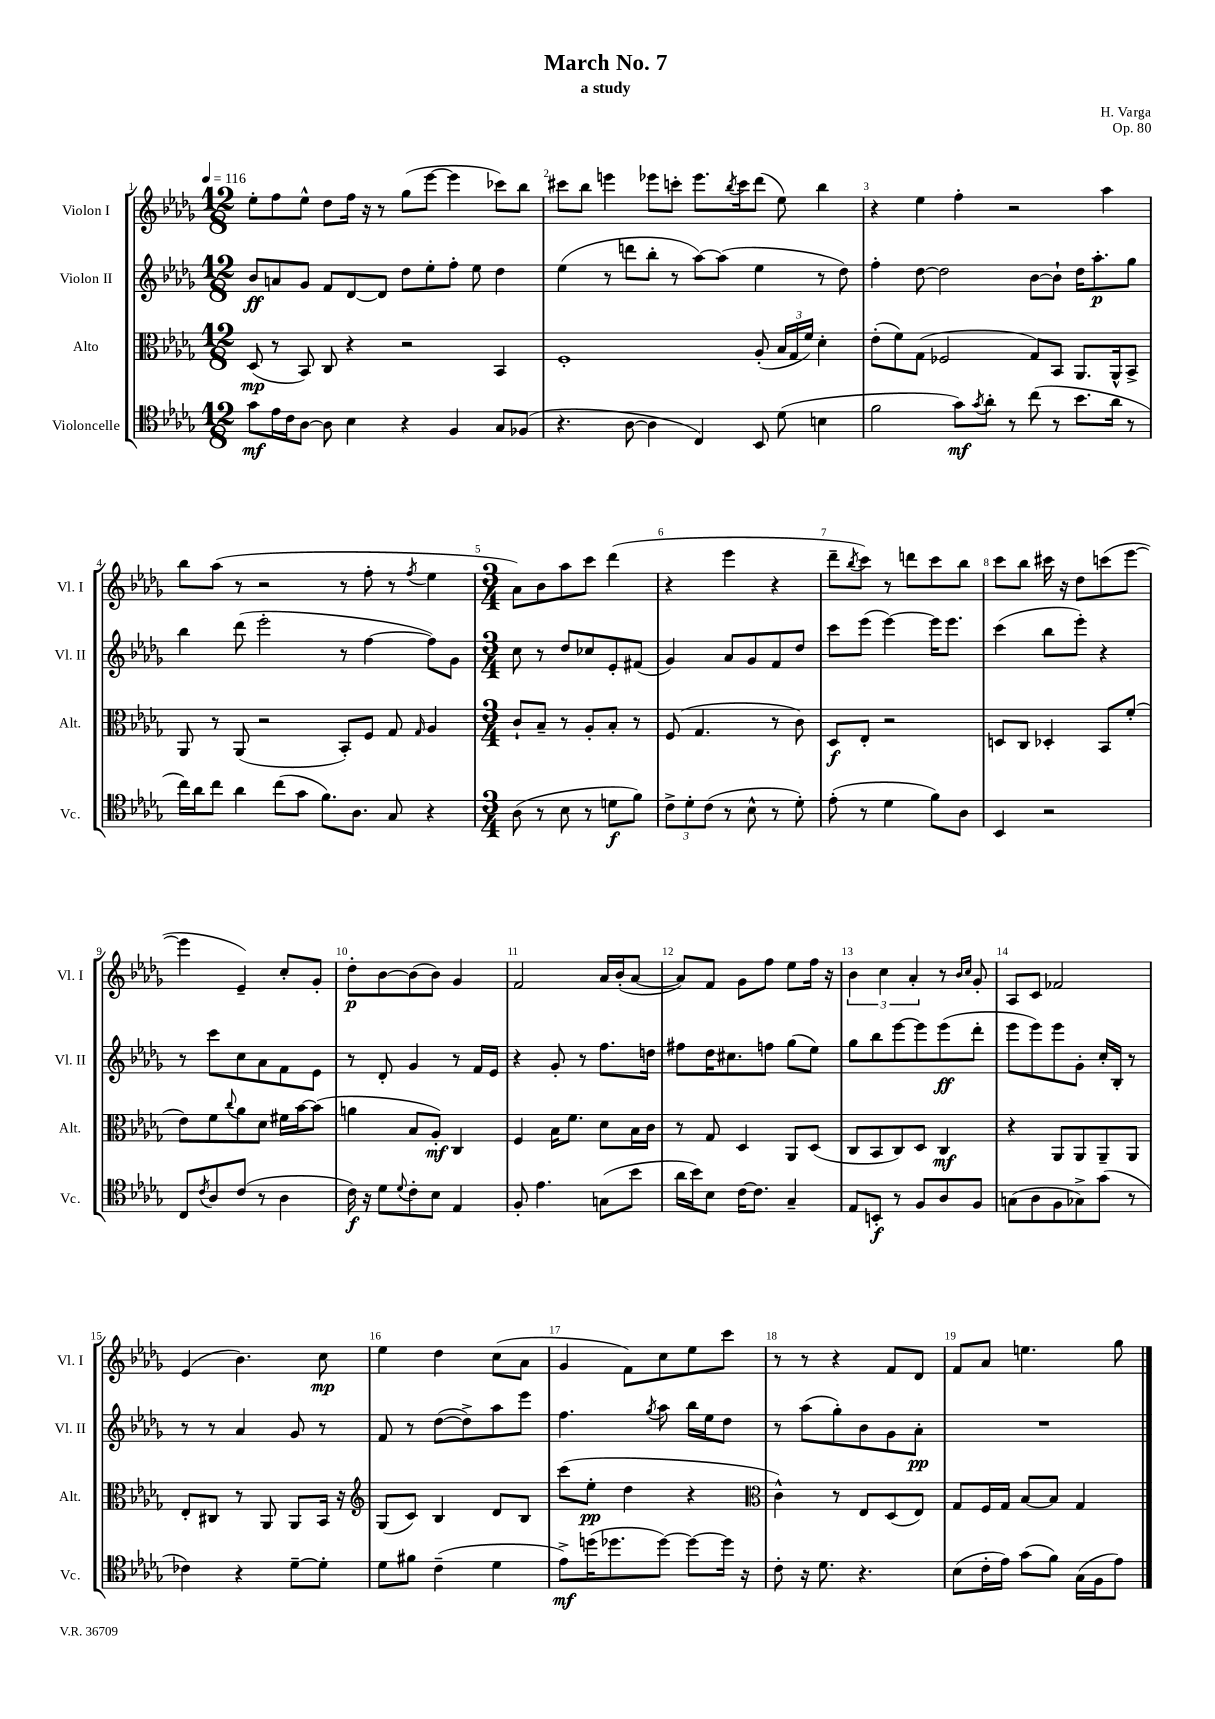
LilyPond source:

\header { title = "March No. 7" composer = "H. Varga" subtitle = "a study" opus = "Op. 80" }
<<
\new StaffGroup <<
\new Staff = "s0" \with { instrumentName = "Violon I" shortInstrumentName = "Vl. I" } {
    \clef treble \key des \major \numericTimeSignature \time 12/8 \tempo 4 = 116
    ees''8-. f''8 ees''8-^ des''8 f''16 r16 r8 ges''8( ees'''8~ ees'''4 ces'''8) bes''8 |
    cis'''8 bes''8 e'''4 ees'''8 c'''8-. ees'''8. \acciaccatura { bes''8 } c'''16 des'''8( ees''8) bes''4 |
    r4 ees''4 f''4-. r2 aes''4 |
    bes''8 aes''8( r8 r2 r8 f''8-. r8 \acciaccatura { f''8 } ees''4 |
    \numericTimeSignature \time 3/4 aes'8) bes'8 aes''8 c'''8 des'''4( |
    r4 ees'''4 r4 |
    des'''8-- \acciaccatura { bes''8 } c'''8) r8 d'''8 c'''8 bes''8 |
    c'''8 bes''8 cis'''16 r16 des''8 c'''8( ees'''8~ |
    ees'''4 ees'4--) c''8-. ges'8-. |
    des''8-.\p bes'8~ bes'8( bes'8) ges'4 |
    f'2 aes'16 bes'16-.( aes'8~ |
    aes'8) f'8 ges'8 f''8 ees''8 f''16 r16 |
    \tuplet 3/2 { bes'4 c''4 aes'4-. } r8 \grace { bes'16 c''16 } ges'8-. |
    aes8 c'8 fes'2 |
    ees'4( bes'4.) c''8\mp |
    ees''4 des''4 c''8( aes'8 |
    ges'4 f'8) c''8 ees''8 c'''8 |
    r8 r8 r4 f'8 des'8 |
    f'8 aes'8 e''4. ges''8 \bar "|." |
}
\new Staff = "s1" \with { instrumentName = "Violon II" shortInstrumentName = "Vl. II" } {
    \clef treble \key des \major \numericTimeSignature \time 12/8
    bes'8\ff a'8 ges'8 f'8 des'8~ des'8 des''8 ees''8-. f''8-. ees''8 des''4 |
    ees''4( r8 d'''8 bes''8-. r8 aes''8~) aes''8( ees''4 r8 des''8) |
    f''4-. des''8~ des''2 bes'8~ bes'8-! des''16 aes''8.-.\p ges''8 |
    bes''4 des'''8( ees'''2-. r8 f''4~ f''8) ges'8 |
    \numericTimeSignature \time 3/4 c''8 r8 des''8 ces''8 ees'8-. fis'8( |
    ges'4) aes'8 ges'8 f'8 des''8 |
    c'''8 ees'''8( ees'''4~) ees'''16 ees'''8. |
    c'''4( bes''8 ees'''8-.) r4 |
    r8 c'''8 c''8 aes'8 f'8 ees'8 |
    r8 des'8-. ges'4 r8 f'16 ees'16 |
    r4 ges'8-. r8 f''8. d''16 |
    fis''8 des''16 cis''8. f''8 ges''8( ees''8) |
    ges''8 bes''8 ees'''8~ ees'''8 ees'''8\ff( des'''8-. |
    ees'''8 ees'''8) ees'''8 ges'8-. c''16-. bes16-. r8 |
    r8 r8 aes'4 ges'8 r8 |
    f'8 r8 des''8~( des''8->) aes''8 ees'''8 |
    f''4. \acciaccatura { ges''8 } aes''8 bes''16 ees''16 des''8 |
    r8 aes''8( ges''8-.) bes'8 ges'8 aes'8-.\pp |
    R2. \bar "|." |
}
\new Staff = "s2" \with { instrumentName = "Alto" shortInstrumentName = "Alt." } {
    \clef alto \key des \major \numericTimeSignature \time 12/8
    des8\mp( r8 bes,8) c8 r4 r2 bes,4 |
    f1-. aes8-.( \tuplet 3/2 { bes16 ges16 f'16) } des'4-. |
    ees'8-.( f'8) ges8( fes2 ges8) bes,8 aes,8. aes,16-^ bes,8-> |
    aes,8 r8 aes,8( r2 bes,8-.) f8 ges8 \grace { ges16 } aes4 |
    \numericTimeSignature \time 3/4 c'8-! bes8-- r8 aes8-. bes8-. r8 |
    f8( ges4. r8 c'8) |
    des8\f ees8-. r2 |
    d8 c8 des4-. bes,8 f'8-.( |
    ees'8) f'8 \appoggiatura { c''8 } aes'8 des'8 fis'16 bes'16~ bes'8( |
    a'4 bes8 aes8-.\mf) c4 |
    f4 bes16 f'8. des'8 bes16 c'16 |
    r8 ges8 des4 aes,8 des8( |
    c8 bes,8 c8) des8 c4\mf |
    r4 aes,8 aes,8 aes,8-- aes,8 |
    ees8-. cis8 r8 aes,8 aes,8 bes,16 r16 |
    \clef treble ges8( c'8) bes4 des'8 bes8 |
    c'''8( ees''8-.\pp des''4 r4 |
    \clef alto c'4-^) r8 ees8 des8( ees8) |
    ges8 f16 ges16 bes8~ bes8 ges4 \bar "|." |
}
\new Staff = "s3" \with { instrumentName = "Violoncelle" shortInstrumentName = "Vc." } {
    \clef tenor \key des \major \numericTimeSignature \time 12/8
    ges'8\mf ees'16 c'16 aes8~ aes8 bes4 r4 f4 ges8 fes8( |
    r4. aes8~ aes4 c4) bes,8 des'8( b4 |
    f'2 ges'8\mf) \acciaccatura { ges'8 } aes'8-. r8 c''8( r8 bes'8. aes'16 r8 |
    c''16) aes'16 c''8 aes'4 c''8( ges'8 f'8.) aes8. ges8 r4 |
    \numericTimeSignature \time 3/4 aes8( r8 bes8 r8 d'8\f f'8) |
    \tuplet 3/2 { c'8-> des'8-. c'8( } r8 bes8-^ r8 des'8-.) |
    ees'8-.( r8 des'4 f'8) aes8 |
    bes,4 r2 |
    c8 \acciaccatura { c'8 } aes8 c'8( r8 aes4 |
    c'16\f) r16 des'8 \appoggiatura { des'8 } c'8-. bes8 ees4 |
    f8-. ees'4. g8( bes'8 |
    aes'16 bes'16) bes8 c'16~ c'8. ges4-- |
    ees8 b,8-.\f r8 f8 aes8 f8 |
    g8( aes8 f8 ges8->) ges'8( r8 |
    ces'4) r4 des'8~-- des'8-. |
    des'8 fis'8 c'4--( des'4 |
    ees'8->\mf) d''16( des''8. des''8~) des''8~ des''16 r16 |
    c'8-. r16 des'8. r4. |
    bes8( c'16-. ees'16) ges'8( f'8) ges16( f16 ees'8) \bar "|." |
}
>>
>>
\layout { \context { \Score \override BarNumber.break-visibility = ##(#f #t #t) barNumberVisibility = #all-bar-numbers-visible } }
